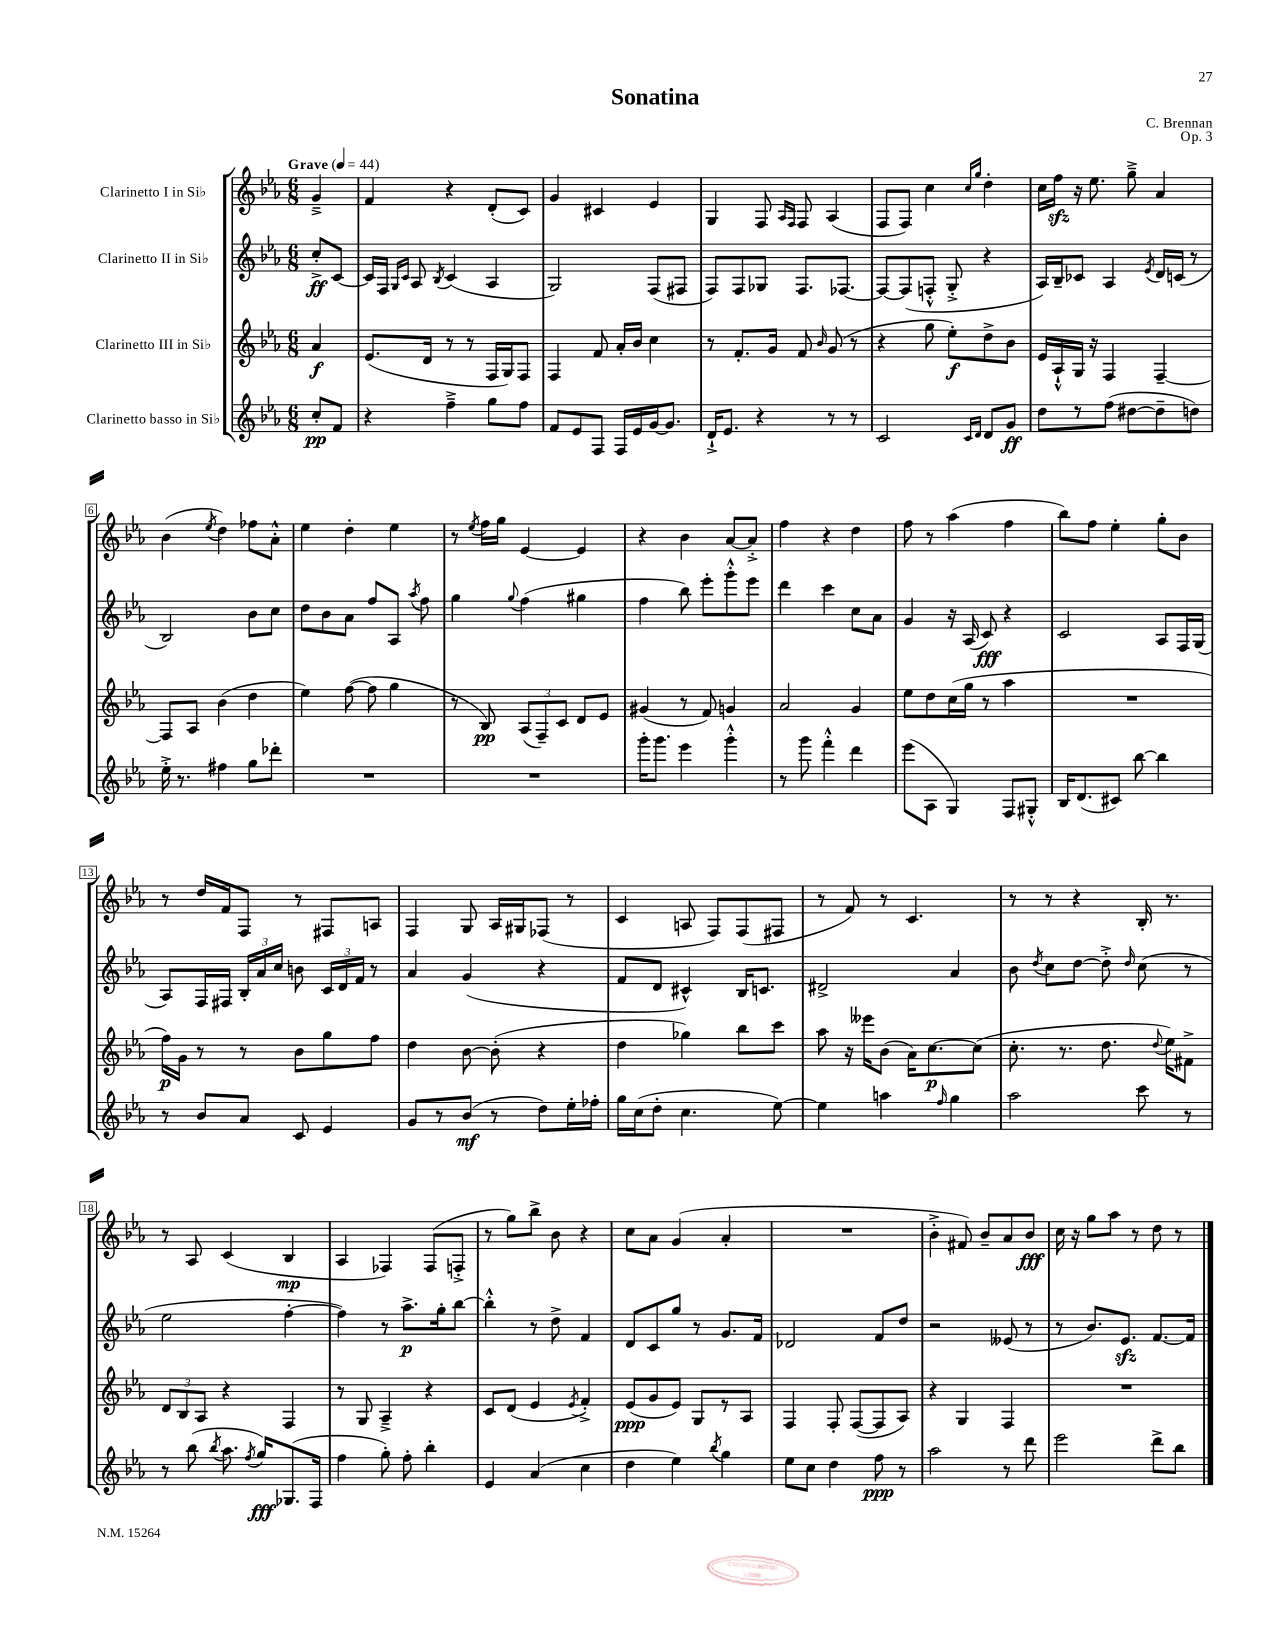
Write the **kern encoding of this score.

**kern	**kern	**kern	**kern
*staff4	*staff3	*staff2	*staff1
*clefG2	*clefG2	*clefG2	*clefG2
*k[b-e-a-]	*k[b-e-a-]	*k[b-e-a-]	*k[b-e-a-]
*M6/8	*M6/8	*M6/8	*M6/8
*MM44	*MM44	*MM44	*MM44
8cc'	4a-	8cc'^	4g~^
8f	.	[8c	.
=	=	=	=
4r	(8.e-	16c]	4f
.	.	16F	.
.	.	16qqG	.
.	.	16qqc	.
.	.	8A-	.
.	16d	.	.
.	.	8qB-	.
4ff~^	8r	(4c	4r
.	8r	.	.
8gg	16F	4A-	(8d'
.	16G)	.	.
8ff	8F	.	8c)
=	=	=	=
8f	4F	2G)	4g
8e-	.	.	.
8F	8f	.	4c#
16F	16a-'	.	.
16e-	16b-	.	.
[16g	4cc	(8F	4e-
8.g]	.	.	.
.	.	8F#	.
=	=	=	=
16d`^	8r	8F)	4G
8.e-	.	.	.
.	8.f'	8F	.
4r	.	8G-	8F
.	16g	.	.
.	.	.	16qqA-
.	.	.	16qqF
.	8f	8.F	8F
.	16qqb-	.	.
8r	(8g	.	(4A-
.	.	[8.F-	.
8r	8r	.	.
=	=	=	=
2c	4r	8F-_	8F
.	.	(8F-]	8F)
.	8gg	8F'^^	4cc
.	8ee-')	8G'^	.
16qqc	.	.	16qqcc
16qqd	.	.	16qqgg
8d	8dd^	4r	4dd'
8g	8b-	.	.
=	=	=	=
8dd	16e-	16A-)	16cc
.	16A-`^^	16B-~	16ff
8r	16G	8c-	16r
.	16r	.	8.ee-
(8ff	4F	4A-	.
[8dd#	.	.	8gg~^
.	.	8qe-	.
8dd#~]	[4F~	16d	4a-
.	.	(16c	.
8dd)	.	8r	.
=	=	=	=
16ee-'^	8F]	2B-)	(4b-
8.r	.	.	.
.	8A-	.	.
.	.	.	8qee-
4ff#	(4b-	.	4dd)
8gg	4dd	8b-	8ff-
8ddd-'	.	8cc	8a-'^^
=	=	=	=
2.r	4ee-)	8dd	4ee-
.	.	8b-	.
.	([8ff	8a-	4dd'
.	8ff]	8ff	.
.	4gg	8A-	4ee-
.	.	8qaa-	.
.	.	8ff	.
=	=	=	=
2.r	8r	4gg	8r
.	.	.	8qee-
.	8B-)	.	16ff
.	.	.	16gg
.	.	8qqgg	.
.	(12A-	(4ff	[4e-
.	12F~)	.	.
.	12c	.	.
.	8d	4gg#	4e-]
.	8e-	.	.
=	=	=	=
16ggg'	(4g#	4ff	4r
8.ggg	.	.	.
4eee-	8r	8bb-)	4b-
.	8f)	8eee-'	.
4ggg'^^	4g	8ggg'^^	[8a-
.	.	8eee-	8a-'^]
=	=	=	=
8r	2a-	4ddd	4ff
8ggg	.	.	.
4fff'^^	.	4ccc	4r
4ddd	4g	8cc	4dd
.	.	8a-	.
=	=	=	=
(8eee-	8ee-	4g	8ff
8A-	8dd	.	8r
4G)	(16cc	16r	(4aa-
.	16gg	(16A-	.
.	8r	8c)	.
8F	4aa-	4r	4ff
8G#'^^	.	.	.
=	=	=	=
16B-	2.r	2c	8bb-)
(8.d	.	.	.
.	.	.	8ff
8c#)	.	.	4ee-'
[8bb-	.	.	.
4bb-]	.	8A-	8gg'
.	.	16F	8b-
.	.	(16G	.
=	=	=	=
8r	16ff)	8A-)	8r
.	16g	.	.
8b-	8r	16F	16dd
.	.	16F#	16f
8a-	8r	24B-'	8F
.	.	24a-	.
.	.	24cc	.
8c	8b-	8b	8r
4e-	8gg	24c	8F#
.	.	24d	.
.	.	24f	.
.	8ff	8r	8A
=	=	=	=
8g	4dd	4a-	4F
8r	.	.	.
(8b-	[8b-	(4g	8G
8r	(8b-']	.	16A-
.	.	.	16G#
8dd)	4r	4r	(8F-
16ee-'	.	.	8r
16ff-'	.	.	.
=	=	=	=
16gg	4dd	8f	4c
(16cc	.	.	.
8dd'	.	8d	.
4.cc	4gg-)	4c#^^)	8A
.	.	.	8F)
.	8bb-	16B-	(8F
.	.	8.c	.
[8ee-)	8ccc	.	8F#
=	=	=	=
4ee-]	8aa-	2d#^	8r
.	16r	.	8f)
.	16eee--	.	.
4aa	(8b-	.	8r
.	16a-)	.	4.c
.	[8.cc	.	.
16qqff	.	.	.
4gg	.	4a-	.
.	(8cc]	.	.
=	=	=	=
2aa-	8.cc'	8b-	8r
.	.	8qdd	.
.	.	8cc	8r
.	8.r	.	.
.	.	[8dd	4r
.	8.dd	8dd'^]	.
.	.	16qqdd	.
8ccc	.	(8cc	16B-'
.	8qqdd	.	.
.	16ee-)	.	8.r
8r	8f#^	8r	.
=	=	=	=
8r	12d	2ee-	8r
.	12B-	.	.
(8bb-	.	.	8A-
.	12A-	.	.
8qbb-	.	.	.
8.aa-	4r	.	(4c
8qff	.	.	.
16gg)	.	.	.
(8.G-	4F	[4ff'	4B-
16F	.	.	.
=	=	=	=
4ff	8r	4ff])	4A-
.	8G	.	.
8gg')	4A-~^	8r	4F-)
8ff'	.	8.aa-^	.
4bb-'	4r	.	(8F-
.	.	16gg'	.
.	.	[8bb-	8F'^
=	=	=	=
4e-	8c	4bb-'^^]	8r
.	(8d	.	8gg)
(4a-	4e-	8r	8bb-^
.	.	8dd^	8b-
.	8qe-	.	.
4cc	4f'^)	4f	4r
=	=	=	=
4dd	(8e-	8d	8cc
.	8g	8c	8a-
4ee-)	8e-)	8gg	(4g
.	8G	8r	.
8qbb-	.	.	.
4gg	8r	8.g	4a-'
.	8A-	.	.
.	.	16f	.
=	=	=	=
8ee-	4F	2d-	2.r
8cc	.	.	.
4dd	8F'	.	.
.	([8F	.	.
8ff	8F]	8f	.
8r	8A-)	8dd	.
=	=	=	=
2aa-	4r	2r	4b-'^
.	4G	.	8f#)
.	.	.	8b-~
8r	4F	(8e--	8a-
8ddd	.	8r	8b-
=	=	=	=
2eee-	2.r	8r	16cc
.	.	.	16r
.	.	8.b-)	8gg
.	.	.	8aa-
.	.	8.e-	.
.	.	.	8r
8ddd^	.	[8.f	8dd
8bb-	.	.	8r
.	.	16f]	.
==	==	==	==
*-	*-	*-	*-
